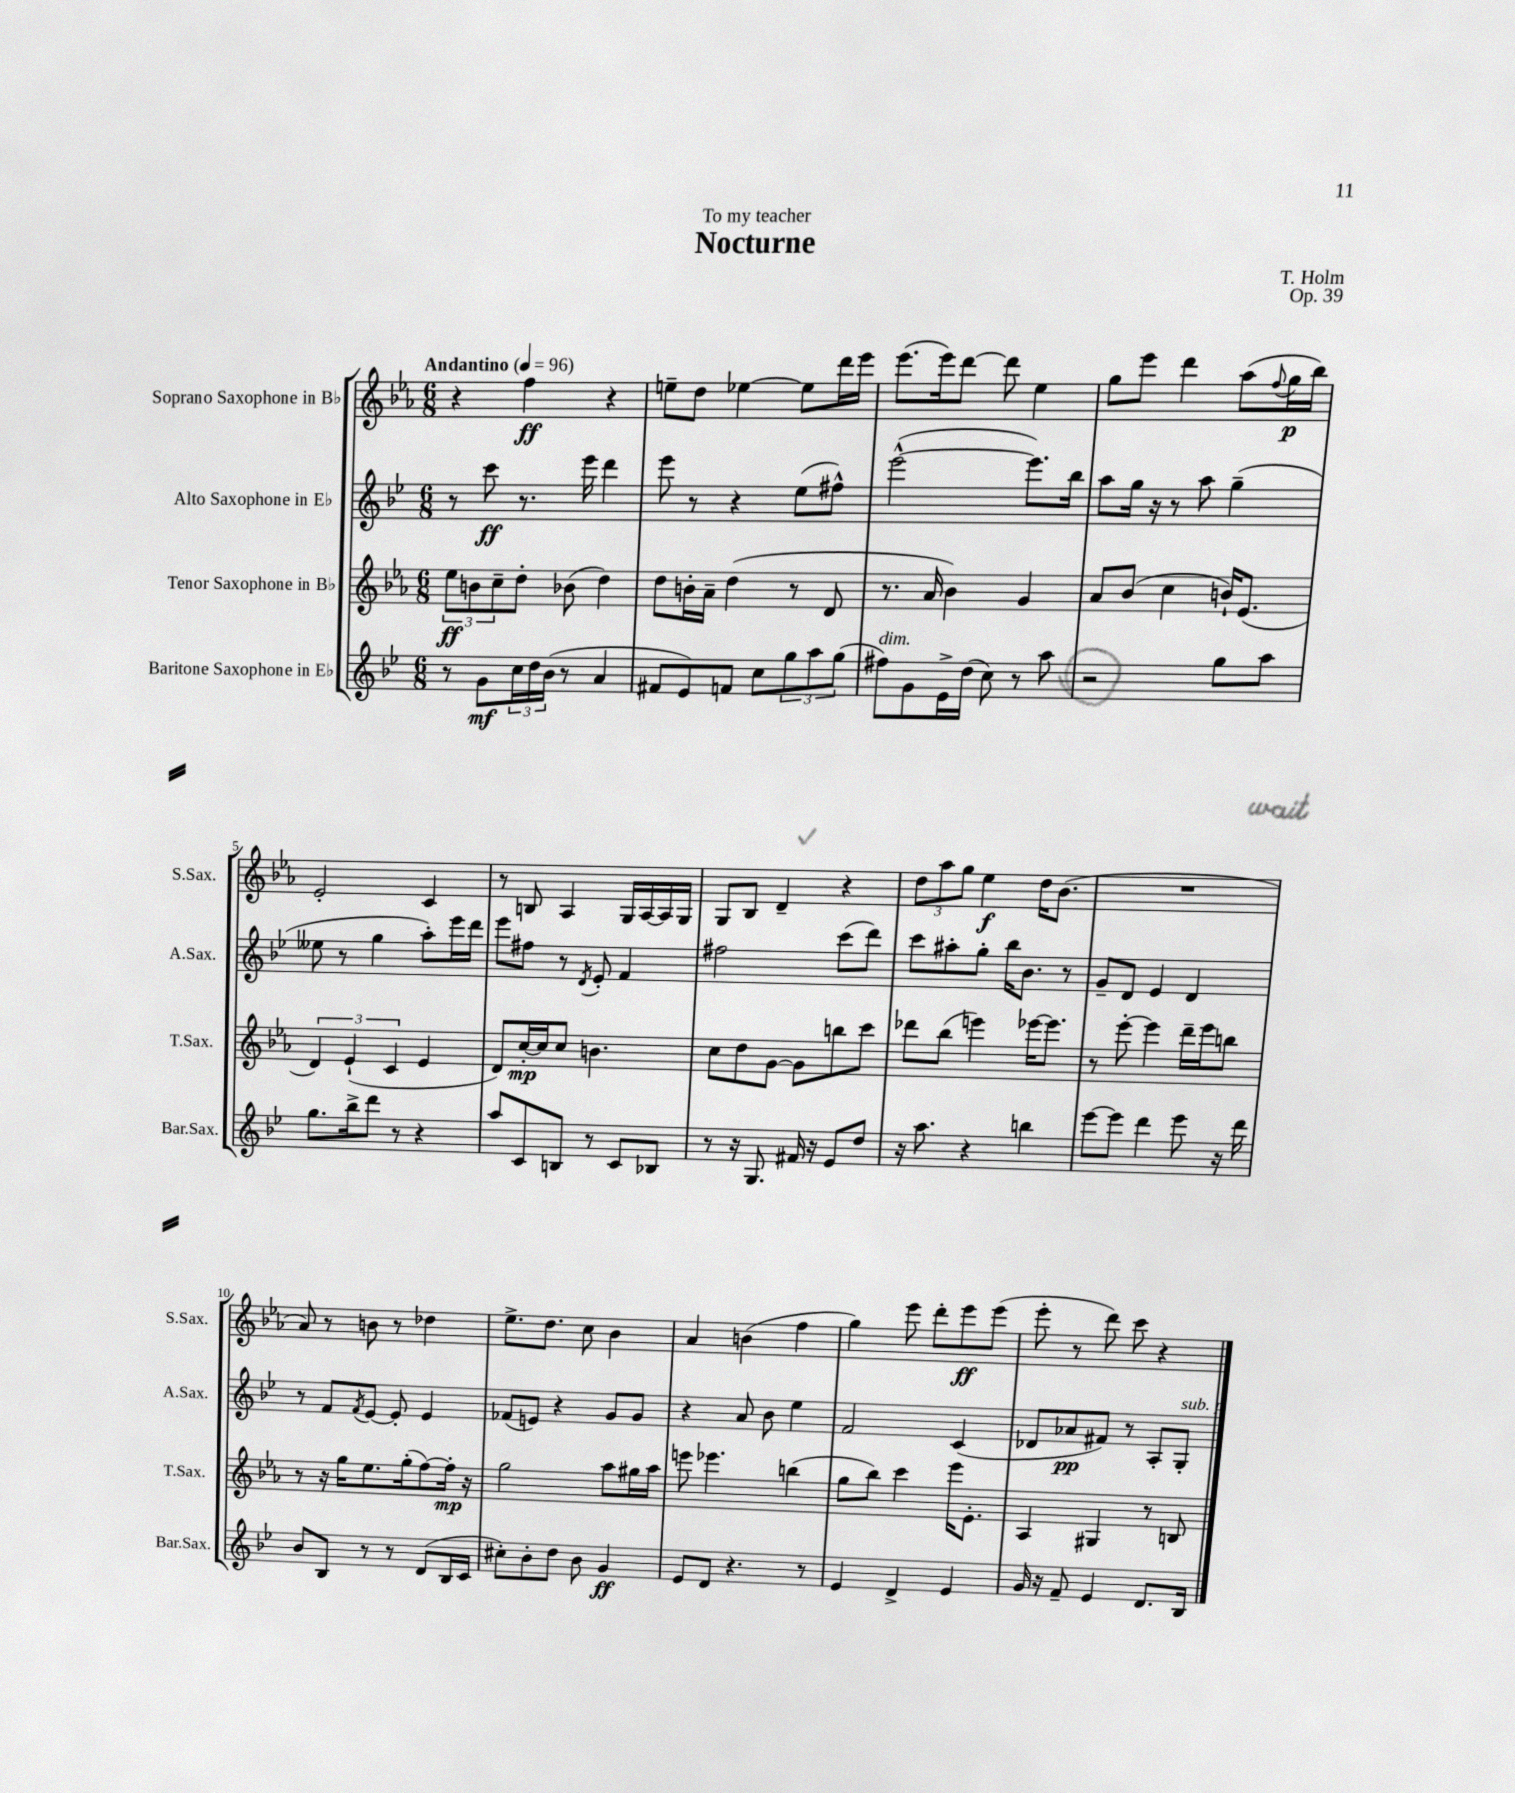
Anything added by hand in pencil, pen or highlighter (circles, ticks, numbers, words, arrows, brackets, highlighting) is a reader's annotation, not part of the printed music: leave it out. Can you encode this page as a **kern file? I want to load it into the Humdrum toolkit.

**kern	**dynam	**kern	**dynam	**kern	**dynam	**kern	**dynam
*part4	*part4	*part3	*part3	*part2	*part2	*part1	*part1
*staff4	*staff4	*staff3	*staff3	*staff2	*staff2	*staff1	*staff1
*I"Baritone Saxophone in E♭	*	*I"Tenor Saxophone in B♭	*	*I"Alto Saxophone in E♭	*	*I"Soprano Saxophone in B♭	*
*I'Bar.Sax.	*	*I'T.Sax.	*	*I'A.Sax.	*	*I'S.Sax.	*
*clefG2	*	*clefG2	*	*clefG2	*	*clefG2	*
*k[b-e-]	*	*k[b-e-a-]	*	*k[b-e-]	*	*k[b-e-a-]	*
*M6/8	*	*M6/8	*	*M6/8	*	*M6/8	*
*MM96	*	*MM96	*	*MM96	*	*MM96	*
=1	=1	=1	=1	=1	=1	=1	=1
!	!	!	!	!	!	!LO:TX:a:B:t=Andantino	!
8r	.	12ee-\L	ff	8r	.	4r	.
.	.	12bn\	.	.	.	.	.
8g\L	mf	.	.	8ccc\	ff	.	.
.	.	12cc~\	.	.	.	.	.
24cc\L	.	8dd'\J	.	8.r	.	4ff\	ff
24dd\	.	.	.	.	.	.	.
(24b-\JJ	.	.	.	.	.	.	.
8r	.	(8b-X\	.	.	.	.	.
.	.	.	.	16eee-\	.	.	.
4a/	.	4dd\)	.	4ddd\	.	4r	.
=2	=2	=2	=2	=2	=2	=2	=2
8f#X/L	.	8dd\L	.	8eee-\	.	8een~\L	.
8e-/)	.	16bn'\L	.	8r	.	8dd\J	.
.	.	16a-~\JJ	.	.	.	.	.
8fn/J	.	(4dd\	.	4r	.	[4ee-X\	.
8cc\L	.	.	.	.	.	.	.
12gg\	.	8r	.	(8ee-\L	.	8ee-\L]	.
12aa\	.	.	.	.	.	.	.
.	.	8d/	.	8ff#X^^\J)	.	16ddd\L	.
(12gg\J	.	.	.	.	.	.	.
.	.	.	.	.	.	16eee-\JJ	.
=3	=3	=3	=3	=3	=3	=3	=3
!LO:TX:a:i:t=dim.	!	!	!	!	!	!	!
8ff#X\L)	.	8.r	.	([2eee-^^\	.	(8.eee-\L	.
8g\	.	.	.	.	.	.	.
.	.	16a-/	.	.	.	16eee-\k)	.
16e-^\L	.	4b-\)	.	.	.	[8ddd\J	.
(16dd\JJ	.	.	.	.	.	.	.
8cc\)	.	.	.	.	.	8ddd\]	.
8r	.	4g/	.	8.eee-\L])	.	4ee-\	.
8aa\	.	.	.	.	.	.	.
.	.	.	.	16bb-\Jk	.	.	.
=4	=4	=4	=4	=4	=4	=4	=4
2r	.	8a-/L	.	8aa\L	.	8gg\L	.
.	.	(8b-/J	.	16gg\Jk	.	8eee-\J	.
.	.	.	.	16r	.	.	.
.	.	4cc\	.	8r	.	4ddd\	.
.	.	.	.	8aa\	.	.	.
8gg\L	.	16bn`/KL)	.	(4gg~\	.	(8aa-\L	.
.	.	(8.e-/J	.	.	.	.	.
.	.	.	.	.	.	8qqff/	.
8aa\J	.	.	.	.	.	16gg\L	p
.	.	.	.	.	.	16bb-\JJ)	.
!!LO:LB:g=z
=5	=5	=5	=5	=5	=5	=5	=5
8.gg\L	.	6d/)	.	8ee--X\	.	2e-'/	.
.	.	.	.	8r	.	.	.
.	.	(6e-`/	.	.	.	.	.
16bb-^\k	.	.	.	.	.	.	.
8ddd\J	.	.	.	4gg\	.	.	.
.	.	6c/	.	.	.	.	.
8r	.	.	.	.	.	.	.
4r	.	4e-/	.	8aa'\L)	.	4c/	.
.	.	.	.	16eee-\L	.	.	.
.	.	.	.	16ddd\JJ	.	.	.
=6	=6	=6	=6	=6	=6	=6	=6
8aa/L	.	8d/L)	.	8eee-\L	.	8r	.
8c/	.	[16cc'/L	mp	8ff#X\J	.	8Bn/	.
.	.	16cc/J]	.	.	.	.	.
8Bn/J	.	8cc/J	.	8r	.	4A-/	.
.	.	.	.	8qd/	.	.	.
8r	.	4.bn\	.	8e-'/	.	.	.
8c/L	.	.	.	4f/	.	16G/LL	.
.	.	.	.	.	.	[16A-/	.
8B-X/J	.	.	.	.	.	16A-/]	.
.	.	.	.	.	.	16G/JJ	.
=7	=7	=7	=7	=7	=7	=7	=7
8r	.	8cc\L	.	2ff#X\	.	8G/L	.
16r	.	8dd\	.	.	.	8B-/J	.
8.G/	.	.	.	.	.	.	.
.	.	[8g\J	.	.	.	4d~/	.
16f#X/	.	8g\L]	.	.	.	.	.
16r	.	.	.	.	.	.	.
8e-/L	.	8bbn\	.	(8ccc\L	.	4r	.
8dd/J	.	8ccc\J	.	8ddd\J)	.	.	.
=8	=8	=8	=8	=8	=8	=8	=8
16r	.	8ddd-X\L	.	8ccc\L	.	12dd\L	.
8.aa\	.	.	.	.	.	.	.
.	.	.	.	.	.	12aa-\	.
.	.	(8bb-\J	.	8aa#X'\	.	.	.
.	.	.	.	.	.	12gg\J	.
4r	.	4eeen\)	.	8gg'\J	.	4ee-\	f
.	.	.	.	16bb-\KL	.	.	.
.	.	.	.	8.b-\J	.	.	.
4bbn\	.	[16eee-X\KL	.	.	.	16dd\KL	.
.	.	8.eee-\J]	.	.	.	(8.b-\J	.
.	.	.	.	8r	.	.	.
=9	=9	=9	=9	=9	=9	=9	=9
[8eee-\L	.	8r	.	8g~/L	.	2.r	.
8eee-\J]	.	[8eee-'\	.	8d/J	.	.	.
4ddd\	.	4eee-\]	.	4e-/	.	.	.
8eee-\	.	16ddd~\LL	.	4d/	.	.	.
.	.	16eee-\J	.	.	.	.	.
16r	.	8bbn\J	.	.	.	.	.
16ddd\	.	.	.	.	.	.	.
!!LO:LB:g=z
=10	=10	=10	=10	=10	=10	=10	=10
8b-/L	.	8r	.	8r	.	8a-/)	.
8B-/J	.	16r	.	8f/L	.	8r	.
.	.	16gg\KL	.	.	.	.	.
.	.	.	.	8qf/	.	.	.
8r	.	8.ee-\	.	[8e-/J	.	8bn\	.
8r	.	.	.	8e-'/]	.	8r	.
.	.	(16gg'\k	.	.	.	.	.
(8d/L	.	[8ff\)	.	4e-/	.	4dd-X\	.
16B-/L	.	16ff'\Jk]	mp	.	.	.	.
16c/JJ	.	16r	.	.	.	.	.
=11	=11	=11	=11	=11	=11	=11	=11
8cc#X'\L)	.	2gg\	.	(8f-X/L	.	8.ee-^\L	.
8b-'\	.	.	.	8en/J)	.	.	.
.	.	.	.	.	.	8.dd\J	.
8dd\J	.	.	.	4r	.	.	.
8b-\	.	.	.	.	.	8cc\	.
4g/	ff	8aa-\L	.	8g/L	.	4b-\	.
.	.	16gg#X\L	.	8g/J	.	.	.
.	.	16aa-\JJ	.	.	.	.	.
=12	=12	=12	=12	=12	=12	=12	=12
8e-/L	.	8eeen\	.	4r	.	4a-/	.
8d/J	.	4.eee-X\	.	.	.	.	.
4.r	.	.	.	8a/	.	(4bn\	.
.	.	.	.	8b-\	.	.	.
.	.	(4bbn\	.	4ee-\	.	4ff\	.
8r	.	.	.	.	.	.	.
=13	=13	=13	=13	=13	=13	=13	=13
4e-/	.	8gg\L	.	2f/	.	4gg\)	.
.	.	8bb-\J)	.	.	.	.	.
4d^/	.	4ccc\	.	.	.	8eee-\	.
.	.	.	.	.	.	8ddd'\L	.
4e-/	.	16eee-\KL	.	(4c/	.	8eee-\	ff
.	.	8.e-'\J	.	.	.	.	.
.	.	.	.	.	.	(8eee-\J	.
=14	=14	=14	=14	=14	=14	=14	=14
16g/	.	4A-/	.	8d-X/L	.	8eee-'\	.
16r	.	.	.	.	.	.	.
8f~/	.	.	.	8a-X/	pp	8r	.
4e-/	.	4G#X/	.	8f#X/J)	.	8ddd\)	.
.	.	.	.	8r	.	8ccc\	.
8.d/L	.	8r	.	8A'/L	.	4r	.
!	!	!	!	!LO:TX:a:i:t=sub. p	!	!	!
.	.	8Bn/	.	8G'/J	.	.	.
16B-/Jk	.	.	.	.	.	.	.
==	==	==	==	==	==	==	==
*-	*-	*-	*-	*-	*-	*-	*-
